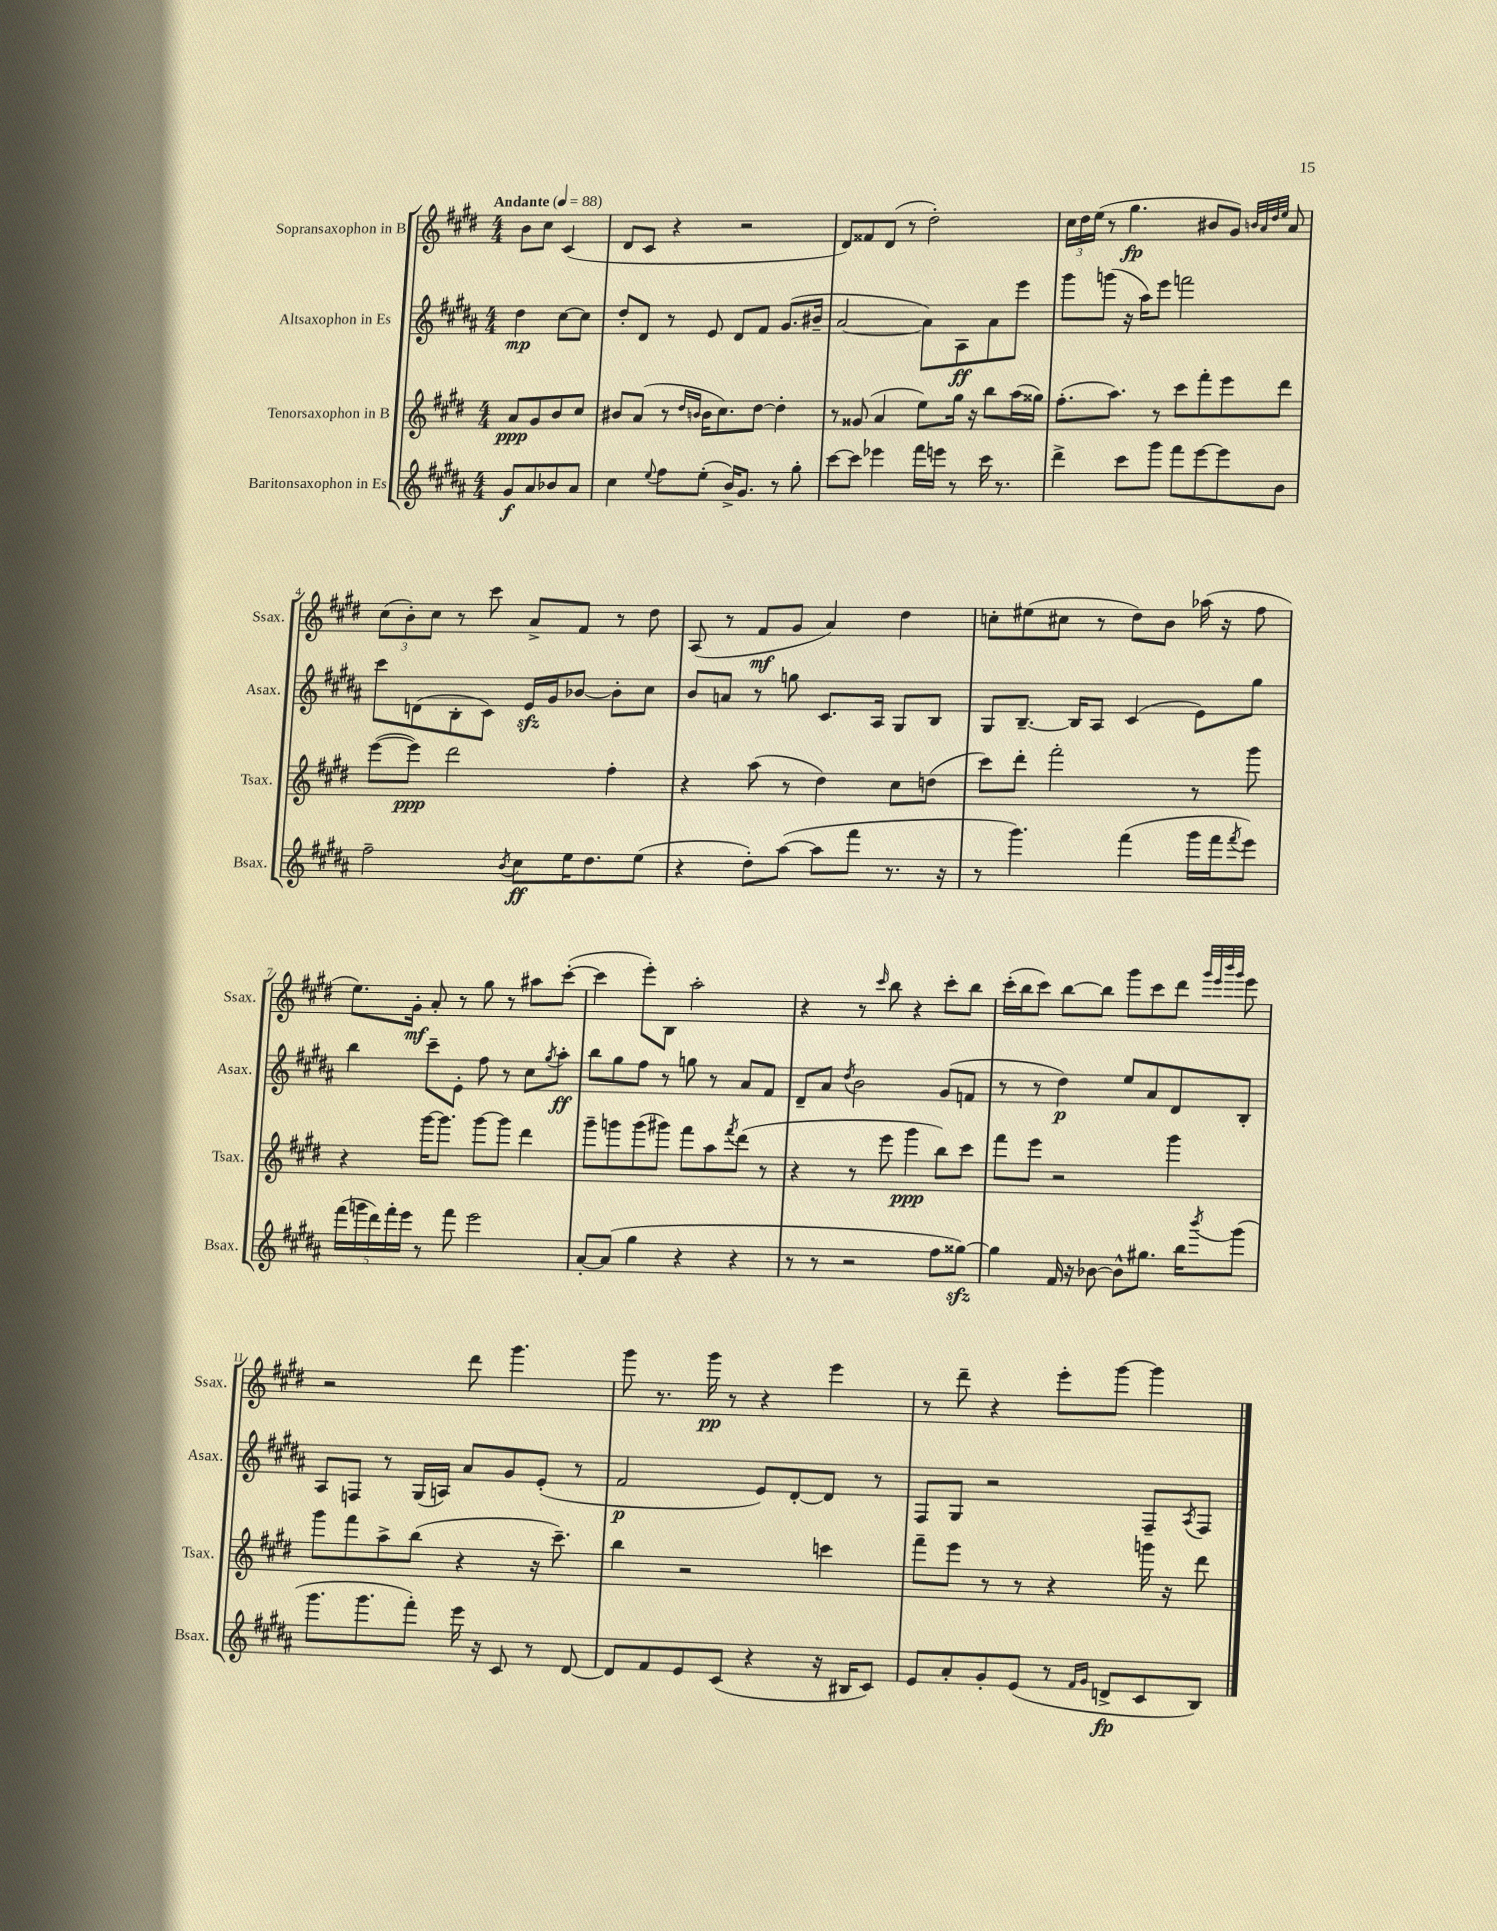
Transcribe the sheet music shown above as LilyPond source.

<<
\new StaffGroup <<
\new Staff = "s0" \with { instrumentName = "Sopransaxophon in B" shortInstrumentName = "Ssax." } {
    \clef treble \key e \major \numericTimeSignature \time 4/4 \partial 2 \tempo "Andante" 4 = 88
    b'8 cis''8 cis'4( |
    dis'8 cis'8 r4 r2 |
    dis'8) fisis'8 dis'8( r8 dis''2-.) |
    \tuplet 3/2 { cis''16 dis''16 e''16( } r8 gis''4.\fp bis'8 gis'8) \grace { b'32 a'32 dis''32 e''32 } a'8 |
    \tuplet 3/2 { cis''8( b'8-.) cis''8 } r8 cis'''8 a'8-> fis'8 r8 dis''8 |
    a8( r8 fis'8\mf gis'8 a'4) dis''4 |
    c''8-. eis''8( cis''8 r8 dis''8) b'8 aes''16( r16 fis''8 |
    e''8.) gis'16-.\mf a'8-. r8 gis''8 r8 ais''8 cis'''8~-.( |
    cis'''4 e'''8-.) b8 a''2-. |
    r4 r8 \grace { cis'''16 } b''8 r4 cis'''8-. b''8 |
    cis'''16-.( b''16 cis'''8) b''8~ b''8 gis'''8 cis'''8 dis'''8 \grace { gis'''32 e'''32 b'''32 gis'''32 } e'''8 |
    r2 dis'''8 gis'''4. |
    gis'''8 r8. gis'''16\pp r8 r4 e'''4 |
    r8 dis'''8-- r4 e'''8-. gis'''8~ gis'''4 \bar "|." |
}
\new Staff = "s1" \with { instrumentName = "Altsaxophon in Es" shortInstrumentName = "Asax." } {
    \clef treble \key b \major \numericTimeSignature \time 4/4 \partial 2
    dis''4\mp cis''8~ cis''8 |
    dis''8-. dis'8 r8 e'8 dis'8 fis'8 gis'8.( bis'16-- |
    ais'2~ ais'8) ais8\ff ais'8 e'''8 |
    gis'''8 g'''8( r16 ais''16) e'''8 f'''2 |
    cis'''8 d'8( b8-. cis'8) e'16\sfz gis'16 bes'8~ bes'8-. cis''8 |
    b'8 a'8 r8 g''8 cis'8. ais16 gis8 b8 |
    gis8 b8.~-- b16 ais8 cis'4( e'8) gis''8 |
    b''4 cis'''8-- e'8-. fis''8 r8 cis''8 \acciaccatura { gis''8 } ais''8-.\ff |
    b''8 gis''8 fis''8 r8 g''8 r8 ais'8 fis'8 |
    dis'8-- ais'8 \acciaccatura { dis''8 } b'2 gis'8( f'8 |
    r8 r8 dis''4\p) e''8 ais'8 dis'8 b8-. |
    ais8 f8 r8 gis16( a16) ais'8 gis'8 e'8-.( r8 |
    fis'2\p e'8) dis'8~-. dis'8 r8 |
    fis8 gis8 r2 fis8-- \acciaccatura { ais8 } fis8 \bar "|." |
}
\new Staff = "s2" \with { instrumentName = "Tenorsaxophon in B" shortInstrumentName = "Tsax." } {
    \clef treble \key e \major \numericTimeSignature \time 4/4 \partial 2
    a'8\ppp gis'8 b'8 cis''8 |
    bis'8 a'8( r8 \grace { dis''16 b'16 } b'16 cis''8.) dis''8~ dis''4-. |
    r8 gisis'8( a'4 e''8) gis''16 r16 b''8 a''16( gisis''16) |
    fis''8.-.( a''8.) r8 cis'''8 fis'''8-. e'''8 dis'''8 |
    e'''8~( e'''8\ppp) dis'''2 fis''4-. |
    r4 a''8( r8 dis''4) cis''8 d''8( |
    cis'''8) dis'''8-. fis'''2-. r8 gis'''8 |
    r4 gis'''16~ gis'''8. gis'''8~ gis'''8 dis'''4 |
    gis'''8-- g'''8 g'''8( gis'''8) fis'''8 a''8 \acciaccatura { fis'''8 } dis'''8( r8 |
    r4 r8 e'''8 gis'''4\ppp b''8) cis'''8 |
    fis'''8 e'''8 r2 gis'''4 |
    gis'''8 fis'''8 a''8-> b''8( r4 r16 cis'''8.--) |
    b''4 r2 c'''4 |
    fis'''8-- e'''8 r8 r8 r4 g'''16 r16 dis'''8 \bar "|." |
}
\new Staff = "s3" \with { instrumentName = "Baritonsaxophon in Es" shortInstrumentName = "Bsax." } {
    \clef treble \key b \major \numericTimeSignature \time 4/4 \partial 2
    gis'8\f ais'8 bes'8 ais'8 |
    cis''4 \appoggiatura { e''8 } fis''8 e''8-.( b'16->) gis'8. r8 gis''8-. |
    cis'''8~ cis'''8 ees'''4 fis'''16 e'''16 r8 cis'''16 r8. |
    dis'''4-> cis'''8 gis'''8 fis'''8 e'''8~ e'''8 b'8 |
    fis''2-- \acciaccatura { b'8 } cis''8\ff e''16 dis''8. e''8( |
    r4 dis''8-.) ais''8~( ais''8 fis'''8 r8. r16 |
    r8 gis'''4.) fis'''4( gis'''16 fis'''16 \acciaccatura { fis'''8 } e'''8) |
    \tuplet 5/4 { fis'''16( g'''16 dis'''16) fis'''16-. e'''16 } r8 fis'''8 e'''2 |
    ais'8~-. ais'8( gis''4 r4 r4 |
    r8 r8 r2 fis''8 gisis''8~\sfz) |
    gisis''4 fis'16 r16 bes'8~ bes'8-^ gis''8. b''16 \acciaccatura { b'''8 } gis'''8( |
    gis'''8. gis'''8. fis'''8-.) e'''16 r16 cis'8 r8 dis'8~ |
    dis'8 fis'8 e'8 cis'8( r4 r16 bis16 cis'8) |
    e'8 ais'8-. gis'8-. e'8( r8 \grace { fis'16 gis'16 } d'8->\fp cis'8 b8) \bar "|." |
}
>>
>>
